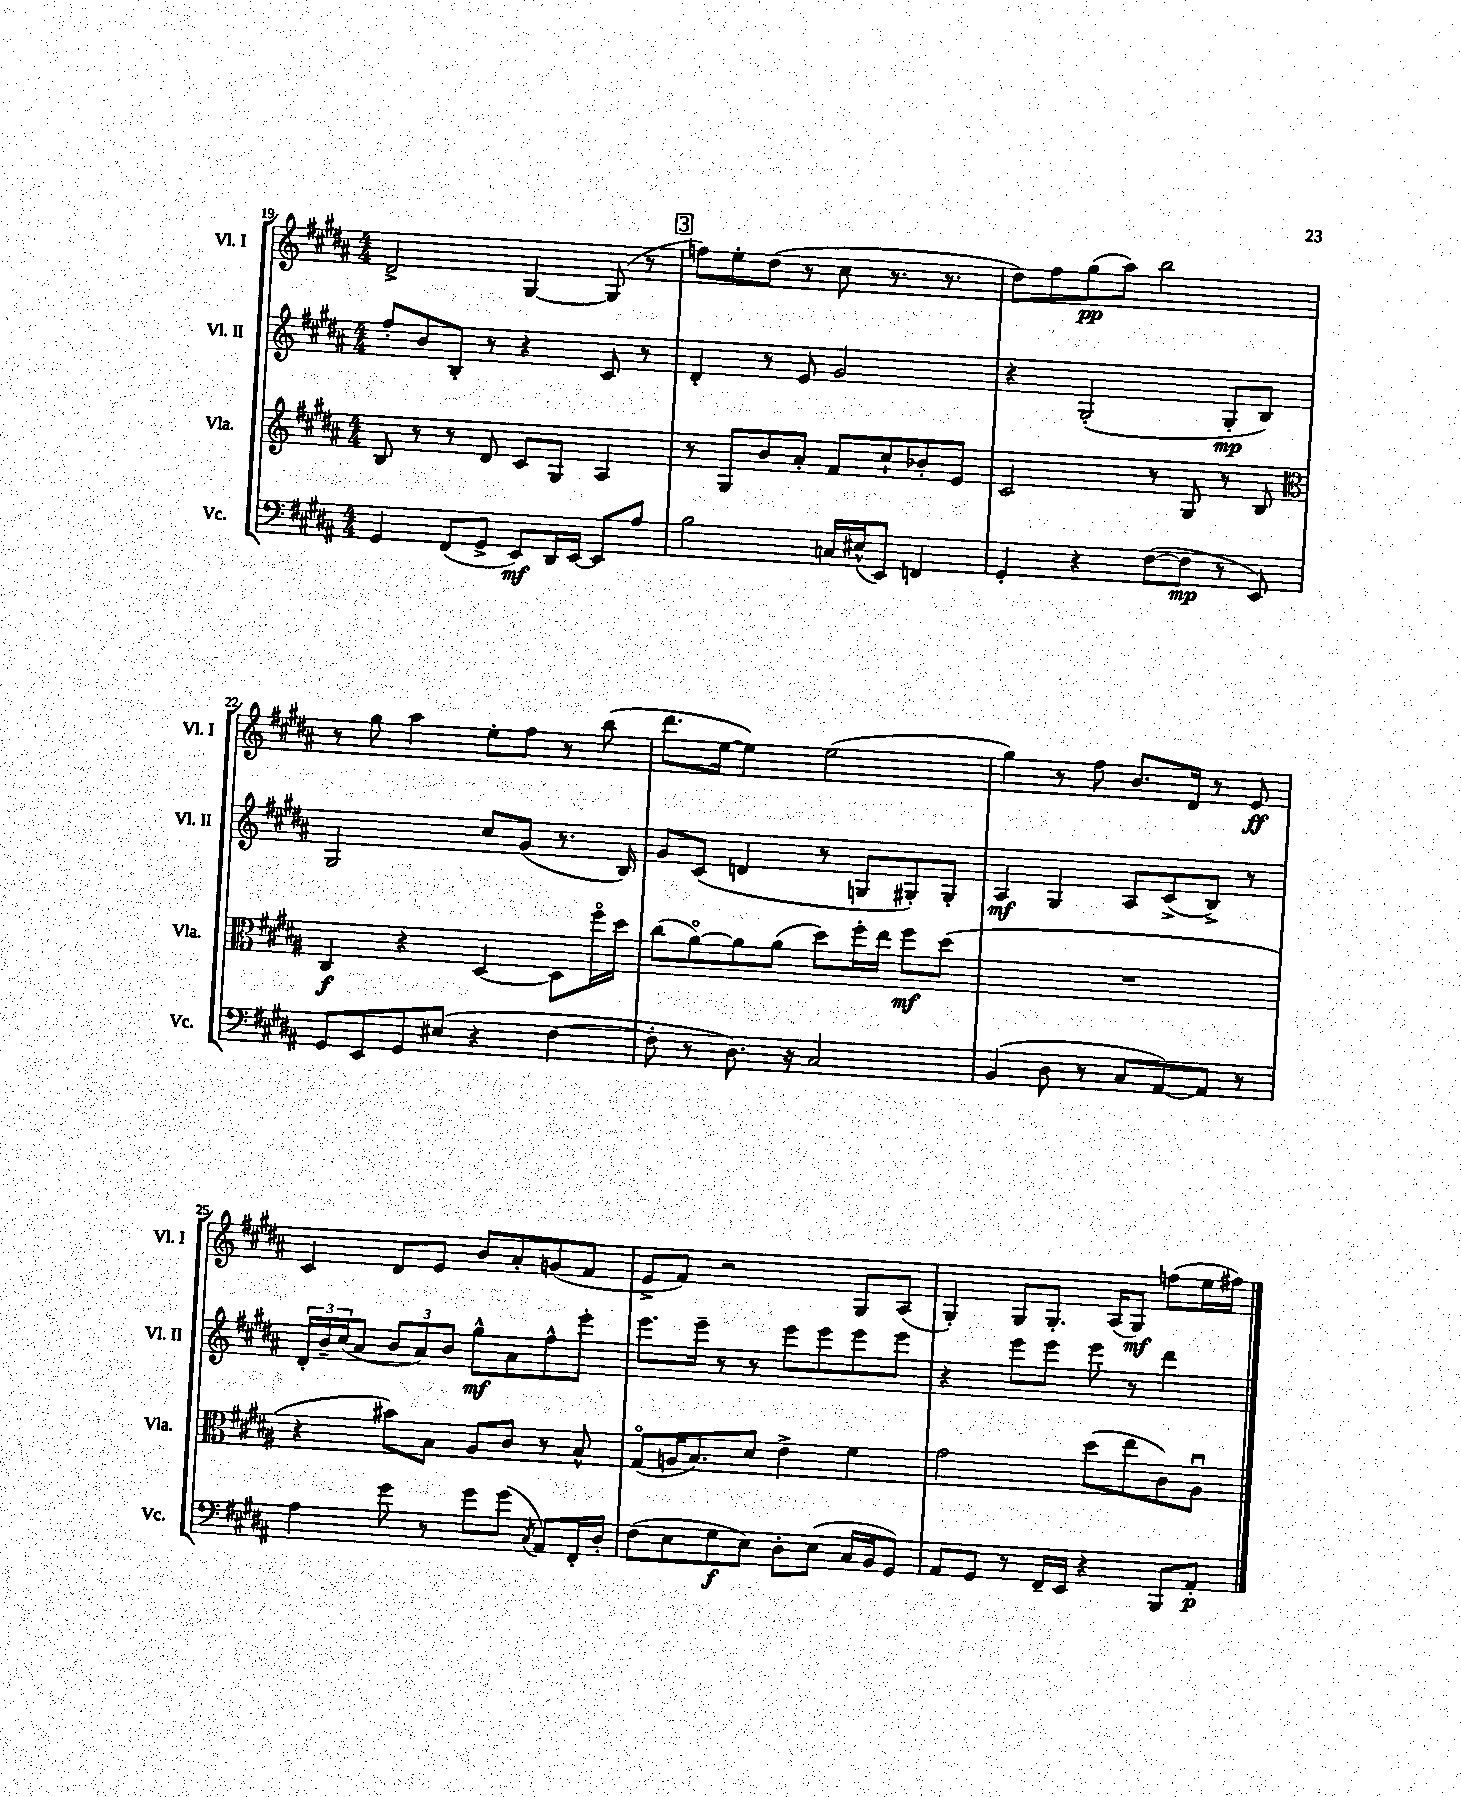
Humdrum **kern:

**kern	**kern	**kern	**kern
*staff4	*staff3	*staff2	*staff1
*clefF4	*clefG2	*clefG2	*clefG2
*k[f#c#g#d#a#]	*k[f#c#g#d#a#]	*k[f#c#g#d#a#]	*k[f#c#g#d#a#]
*M4/4	*M4/4	*M4/4	*M4/4
4GG#/	8B/	8ff#'/L	2d#^/
.	8r	8b/	.
(8FF#/L	8r	8B'/J	.
8GG#^/J	8d#/	8r	.
8EE/L)	8c#/L	4r	[4G#/
16DD#/L	8G#/J	.	.
[16EE/JJ	.	.	.
8EE/]L	4A#/	8c#/	(8G#/]
8A#/J	.	8r	8r
=	=	=	=
2B\	8r	4d#'/	8ff\L)
.	8G#/L	.	8ee'\
.	8b/	8r	(8dd#\J
.	8a#'/J	8e/	8r
16C/LL	8f#/L	2g#/	8cc#\
(16E#^^/J	.	.	.
8EE/J)	8cc#`/	.	8.r
4FF/	8b-'/	.	.
.	.	.	8.r
.	8e/J	.	.
=	=	=	=
4GG#'/	2c#/	4r	8dd#\L)
.	.	.	8ff#\
4r	.	(2G#'/	(8gg#\
.	.	.	8aa#\J)
([8F#\L	8r	.	2bb\
8F#\]J	8G#/	.	.
8r	8r	8G#'/L	.
8EE/)	8B/	8B/J)	.
=	=	=	=
*	*clefC3	*	*
8GG#/L	4C#/	2G#/	8r
8EE/	.	.	8gg#\
8GG#/	4r	.	4aa#\
(8E#/J	.	.	.
4r	[4D#/	8cc#/L	8ee'\L
.	.	(8g#/J	8ff#\J
[4F#\	8D#\]L	8.r	8r
.	16ff#o\L	.	(8bb\
.	16dd#\JJ	16B/)	.
=	=	=	=
8F#'\]	(8cc#\L	8g#/L	8.ddd#\L
8r	[8a#o\)	(8c#/J	.
.	.	.	[16ee\Jk
8.D#\)	8a#\]	4d/	4ee\])
.	(8a#\J	.	.
16r	.	.	.
2C#/	8dd#\L)	8r	(2ee\
.	16ff#'\L	8G/L	.
.	16ee\JJ	.	.
.	8ff#\L	8G#'/)	.
.	(8dd#\J	8G#'/J	.
=	=	=	=
(4BB/	1r	4A#/	4gg#\)
8D#\	.	4G#/	8r
8r	.	.	8ff#\
8C#/L	.	8A#/L	8.b/L
[8AA#/)	.	(8c#^/	.
.	.	.	16d#/Jk
8AA#/]J	.	8B^/J)	8r
8r	.	8r	8e/
=	=	=	=
4A#\	4r	24d#'/LL	4c#/
.	.	24b~/	.
.	.	(24cc#/J	.
.	.	8a#/J	.
8g#\	8b#\L)	12b/L	8d#/L
.	.	12a#/)	.
8r	8B\J	.	8e/J
.	.	12b/J	.
8g#\L	8A#/L	8gg#^^\L	8b/L
(8g#\J	8c#/J	8a#\	8a#'/
8qC#/	.	.	.
8AA#/L)	8r	8ff#^^\	(8g/
16FF#'/L	8B^^/	8eee'\J	8f#/J
16D#'/JJ	.	.	.
=	=	=	=
(8F#\L	(8G#o/L	8.eee\L	8e^/L
8E\	16A/K	.	8f#/J)
.	8.B/)	16eee~\Jk	.
8G#\	.	8r	2r
8E\J)	8d#/J	8r	.
8D#'\L	4e^\	8eee\L	.
(8E\J	.	8eee\	.
16C#/LL	4f#\	8eee\	8G#/L
16BB/J	.	.	.
8GG#/J)	.	8eee\J	(8A#/J
=	=	=	=
8AA#/L	2g#\	4r	4G#'/)
8GG#/J	.	.	.
8r	.	8eee\L	8G#/L
16FF#~/LL	.	8eee\J	8.G#'/J
16EE/JJ	.	.	.
4r	(8dd#\L	8eee\	.
.	.	.	(16A#/LK
.	8ee\	8r	8G#/J)
8BBB/L	8c#\)	4ddd#\	(8ff\L
8AA#'/J	8A#u\J	.	16ee\L
.	.	.	16ff#\JJ)
==	==	==	==
*-	*-	*-	*-
